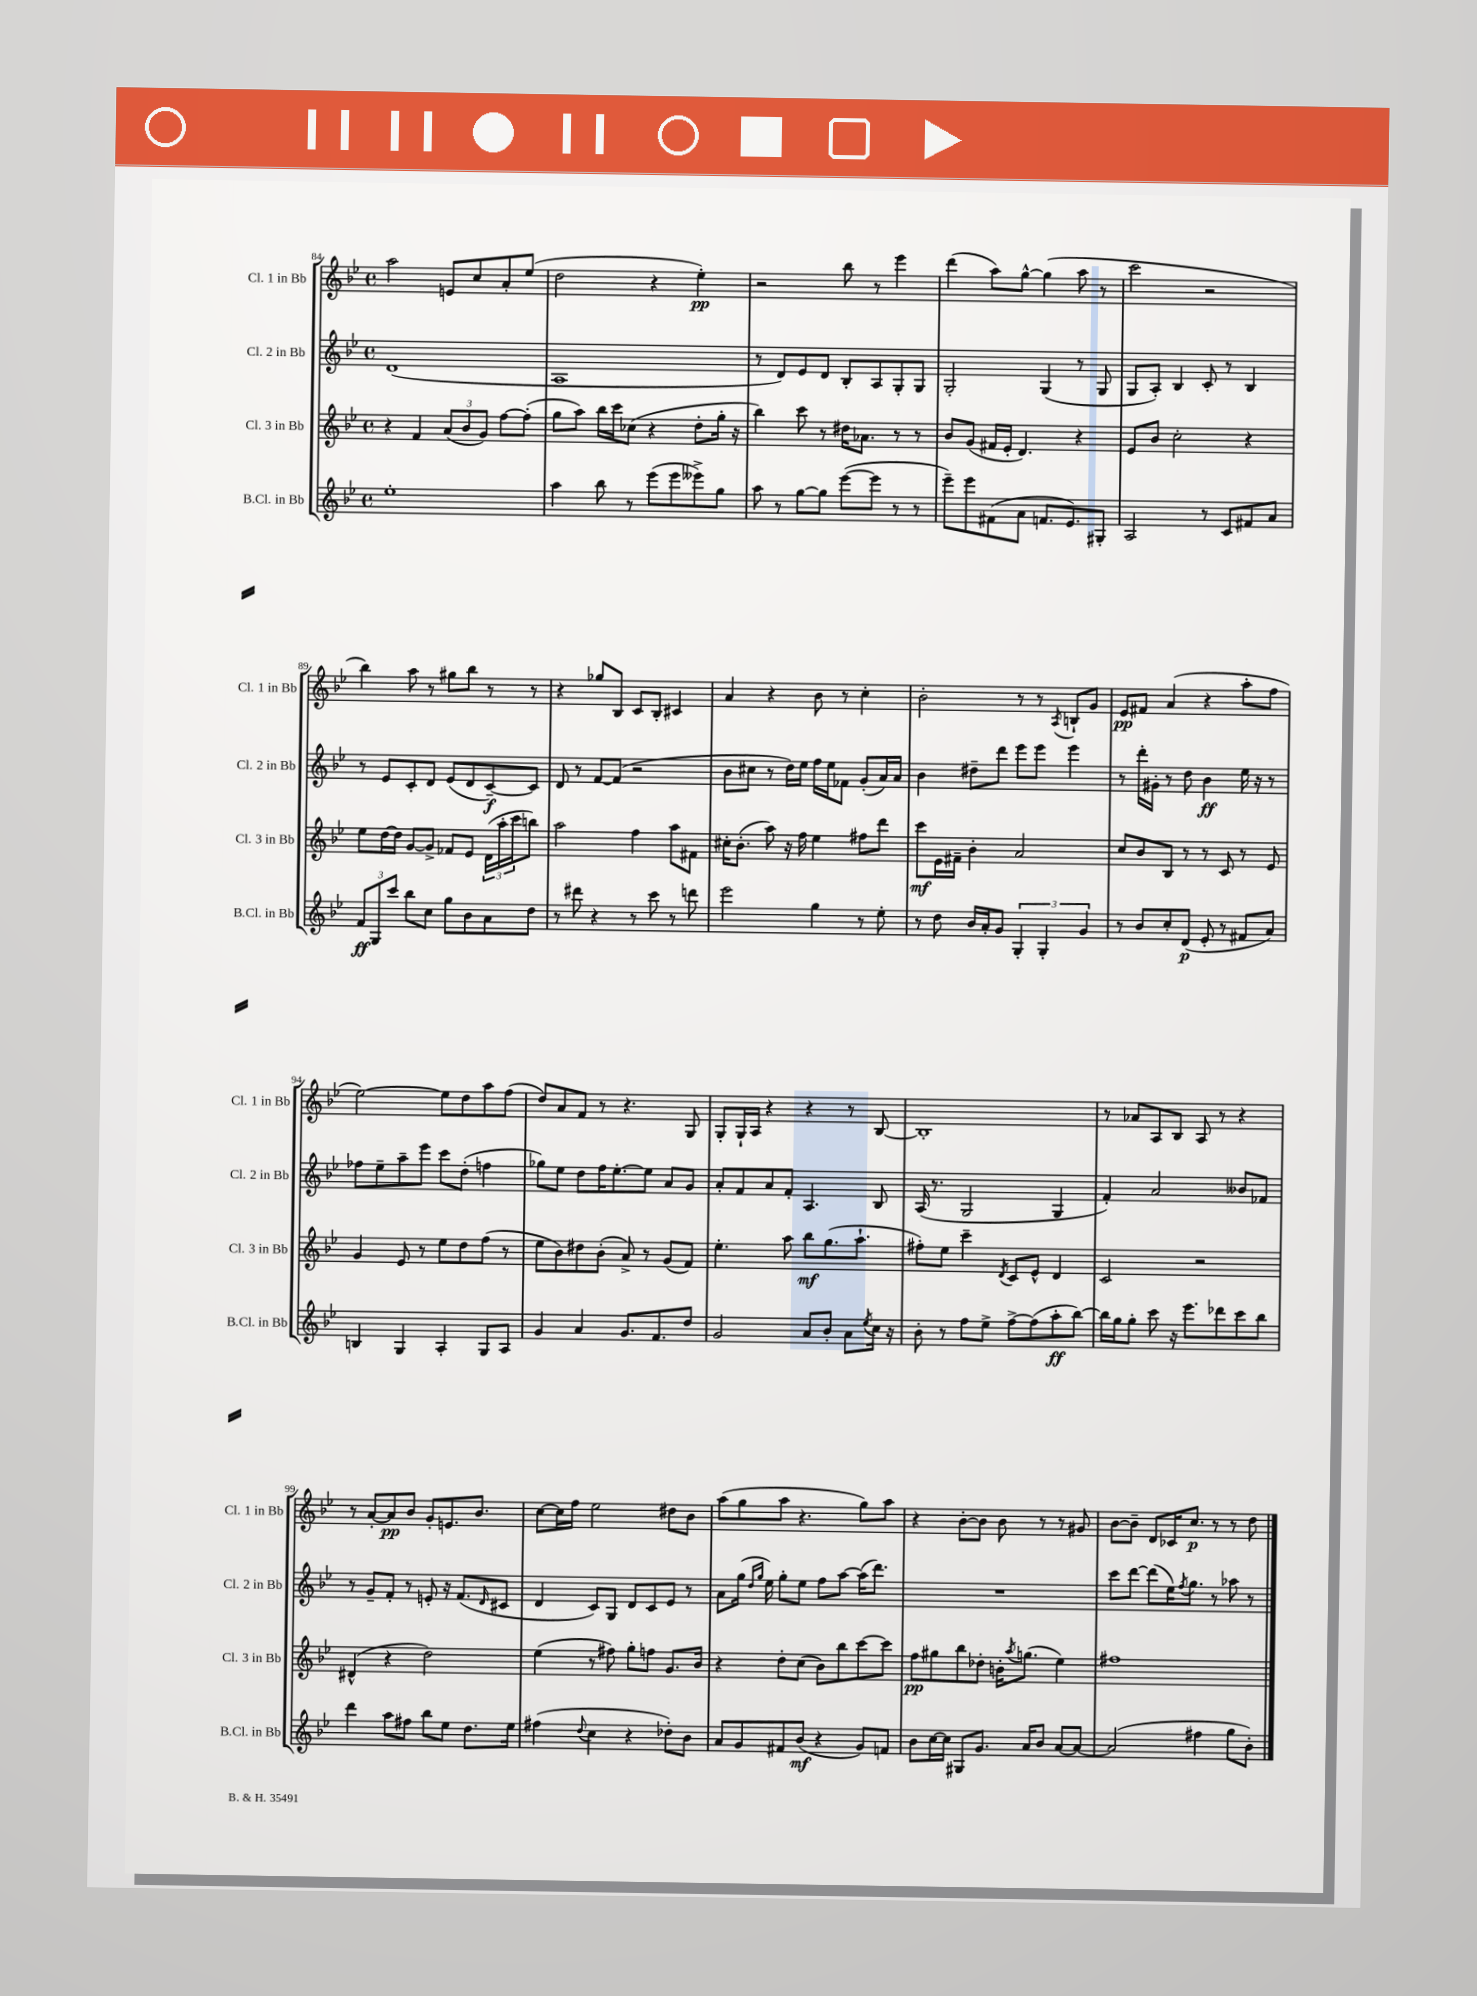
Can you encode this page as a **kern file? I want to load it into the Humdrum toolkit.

**kern	**dynam	**kern	**dynam	**kern	**dynam	**kern	**dynam
*part4	*part4	*part3	*part3	*part2	*part2	*part1	*part1
*staff4	*staff4	*staff3	*staff3	*staff2	*staff2	*staff1	*staff1
*I"B.Cl. in Bb	*	*I"Cl. 3 in Bb	*	*I"Cl. 2 in Bb	*	*I"Cl. 1 in Bb	*
*I'B.Cl. in Bb	*	*I'Cl. 3 in Bb	*	*I'Cl. 2 in Bb	*	*I'Cl. 1 in Bb	*
*clefG2	*	*clefG2	*	*clefG2	*	*clefG2	*
*k[b-e-]	*	*k[b-e-]	*	*k[b-e-]	*	*k[b-e-]	*
*M4/4	*	*M4/4	*	*M4/4	*	*M4/4	*
*met(c)	*	*met(c)	*	*met(c)	*	*met(c)	*
=84	=84	=84	=84	=84	=84	=84	=84
1ee-'	.	4r	.	(1d	.	2aa\	.
.	.	4f/	.	.	.	.	.
.	.	(12a/L	.	.	.	8en/L	.
.	.	12b-/	.	.	.	.	.
.	.	.	.	.	.	8cc/	.
.	.	12g/J)	.	.	.	.	.
.	.	[8ff\L	.	.	.	8a'/	.
.	.	(8ff'\J]	.	.	.	(8ee-/J	.
=85	=85	=85	=85	=85	=85	=85	=85
4aa\	.	8gg\L	.	1A	.	2dd\	.
.	.	8aa\J)	.	.	.	.	.
8bb-\	.	16bb-\LL	.	.	.	.	.
.	.	16ccc\J	.	.	.	.	.
8r	.	(8cc-X\J	.	.	.	.	.
(8eee-\L	.	4r	.	.	.	4r	.
8eee-\	.	.	.	.	.	.	.
8eee--X^\)	.	8dd'\L	.	.	.	4ee-'\)	pp
8gg\J	.	16gg'\Jk	.	.	.	.	.
.	.	16r	.	.	.	.	.
=86	=86	=86	=86	=86	=86	=86	=86
8aa\	.	4bb-\)	.	8r	.	2r	.
8r	.	.	.	8d/L)	.	.	.
[8gg\L	.	8ccc\	.	8e-/	.	.	.
8gg\J]	.	8r	.	8d/J	.	.	.
([8eee-\L	.	16dd#X\KL	.	8B-'/L	.	8bb-\	.
.	.	8.a-X\J	.	.	.	.	.
8eee-\J]	.	.	.	8A/	.	8r	.
8r	.	8r	.	8G'/	.	4eee-\	.
8r	.	8r	.	8G/J	.	.	.
=87	=87	=87	=87	=87	=87	=87	=87
8eee-~\L)	.	8b-/L	.	2G'/	.	(4ddd\	.
8eee-\	.	(8g/J	.	.	.	.	.
(8f#X\	.	16f#X/LL	.	.	.	8aa\L)	.
.	.	16e-'/JJ	.	.	.	.	.
8a\J	.	4.d/)	.	.	.	[8gg^^\J	.
8.fn/L	.	.	.	(4G/	.	(4gg\]	.
8.e-/)	.	.	.	.	.	.	.
.	.	4r	.	8r	.	8aa\	.
8G#X'/J	.	.	.	8G/	.	8r	.
=88	=88	=88	=88	=88	=88	=88	=88
2A/	.	8e-/L	.	8G/L	.	2ccc\	.
.	.	8b-/J	.	8A'/J)	.	.	.
.	.	2cc'\	.	4B-/	.	.	.
8r	.	.	.	8c'/	.	2r	.
8c/L	.	.	.	8r	.	.	.
8f#X/	.	4r	.	4B-/	.	.	.
8a/J	.	.	.	.	.	.	.
!!LO:LB:g=z
=89	=89	=89	=89	=89	=89	=89	=89
12f/L	ff	8ee-\L	.	8r	.	4bb-\)	.
12G/	.	.	.	.	.	.	.
.	.	[16dd\L	.	8e-/L	.	.	.
12ccc/J	.	.	.	.	.	.	.
.	.	16dd\JJ]	.	.	.	.	.
8bb-\L	.	[8g/L	.	8c'/	.	8aa\	.
8cc\J	.	8g^/J]	.	8d/J	.	8r	.
8gg\L	.	8f-X/L	.	(8e-/L	.	8gg#X\L	.
8b-\	.	8e-/J	.	8d/	.	8bb-\J	.
8a\	.	(24d\LL	.	[8c~/)	f	8r	.
.	.	24aa'\	.	.	.	.	.
.	.	24ccc\J	.	.	.	.	.
8dd\J	.	8bbn\J)	.	8c/J]	.	8r	.
=90	=90	=90	=90	=90	=90	=90	=90
8r	.	2aa\	.	8d/	.	4r	.
8ddd#X\	.	.	.	8r	.	.	.
4r	.	.	.	[8f/L	.	8gg-X/L	.
.	.	.	.	(8f/J]	.	8B-/J	.
8r	.	4ff\	.	2r	.	8c/L	.
8ccc\	.	.	.	.	.	8B-'/J	.
8r	.	8aa\L	.	.	.	4c#X/	.
8dddn\	.	8f#X\J	.	.	.	.	.
=91	=91	=91	=91	=91	=91	=91	=91
2eee-\	.	16cc#X'\KL	.	8b-\L	.	4a/	.
.	.	(8.b-'\J	.	.	.	.	.
.	.	.	.	8cc#X\J	.	.	.
.	.	8aa\)	.	8r	.	4r	.
.	.	16r	.	16dd\LL)	.	.	.
.	.	16ff\	.	16ee-\JJ	.	.	.
4gg\	.	4ee-\	.	16ff\LL	.	8b-\	.
.	.	.	.	16ee-\J	.	.	.
.	.	.	.	8f-X\J	.	8r	.
8r	.	8ff#X\L	.	(8g'/L	.	4cc'\	.
8ee-'\	.	8ddd\J	.	16a/L)	.	.	.
.	.	.	.	16a/JJ	.	.	.
=92	=92	=92	=92	=92	=92	=92	=92
8r	.	8ccc\L	mf	4b-\	.	2b-'\	.
8dd\	.	16e-\L	.	.	.	.	.
.	.	16f#X~\JJ	.	.	.	.	.
16b-/LL	.	4b-'\	.	8dd#X~\L	.	.	.
16a'/J	.	.	.	.	.	.	.
8g/J	.	.	.	8ddd\J	.	.	.
6G'/	.	2a/	.	8eee-\L	.	8r	.
.	.	.	.	8eee-\J	.	8r	.
6G'/	.	.	.	.	.	.	.
.	.	.	.	.	.	8qA/	.
.	.	.	.	4eee-\	.	8Bn`/L	.
6g/	.	.	.	.	.	.	.
.	.	.	.	.	.	8g/J	.
=93	=93	=93	=93	=93	=93	=93	=93
8r	.	8cc/L	.	8r	.	8e-/L	pp
8b-/L	.	8b-/	.	16ddd'\LL	.	8f#X/J	.
.	.	.	.	16g#X'\JJ	.	.	.
8cc'/	.	8B-/J	.	8r	.	(4a/	.
(8d/J	p	8r	.	8dd\	.	.	.
8e-'/	.	8r	.	4b-\	ff	4r	.
8r	.	8c/	.	.	.	.	.
8f#X/L	.	8r	.	16ee-\	.	8aa'\L	.
.	.	.	.	16r	.	.	.
8a/J)	.	8e-/	.	8r	.	8ff\J	.
!!LO:LB:g=z
=94	=94	=94	=94	=94	=94	=94	=94
4Bn/	.	4g/	.	8ff-X\L	.	[2ee-\)	.
.	.	.	.	8ee-~\	.	.	.
4G/	.	8e-/	.	8aa~\	.	.	.
.	.	8r	.	8eee-\J	.	.	.
4A'/	.	8ee-\L	.	8ccc\L	.	8ee-\L]	.
.	.	8dd\	.	(8dd'\J	.	8dd\	.
8G/L	.	(8ff\J	.	4ffn\	.	8aa\	.
8A/J	.	8r	.	.	.	(8ff\J	.
=95	=95	=95	=95	=95	=95	=95	=95
4g/	.	8ee-\L	.	8gg-X\L)	.	8dd/L)	.
.	.	8b-\)	.	8ee-\J	.	8a/	.
4a/	.	8dd#X\	.	8dd\L	.	8f/J	.
.	.	(8b-'\J	.	16ff\K	.	8r	.
.	.	.	.	[8.ee-'\	.	.	.
8.g/L	.	8a^/)	.	.	.	4.r	.
.	.	8r	.	8ee-\J]	.	.	.
8.f/	.	.	.	.	.	.	.
.	.	(8g/L	.	8a/L	.	.	.
8dd/J	.	8f/J)	.	8g/J	.	8G/	.
=96	=96	=96	=96	=96	=96	=96	=96
2g/	.	4.ee-'\	.	8a'/L	.	8G'/L	.
.	.	.	.	8f/	.	16G`/L	.
.	.	.	.	.	.	16A/JJ	.
.	.	.	.	8a/	.	4r	.
.	.	8aa\	.	8f'/J	.	.	.
8a/L	.	8bb-\L	mf	4.A/	.	4r	.
8b-'/J	.	(8.gg\	.	.	.	.	.
8a\L	.	.	.	.	.	8r	.
.	.	8.aa`\J	.	.	.	.	.
8qee-/	.	.	.	.	.	.	.
16cc\Jk	.	.	.	8B-/	.	[8B-/	.
16r	.	.	.	.	.	.	.
=97	=97	=97	=97	=97	=97	=97	=97
8b-'\	.	8ff#X'\L)	.	(16A/	.	1B-']	.
.	.	.	.	8.r	.	.	.
8r	.	8ee-\J	.	.	.	.	.
8ff\L	.	4ccc~\	.	2G/	.	.	.
8ee-^\J	.	.	.	.	.	.	.
.	.	8qd/	.	.	.	.	.
[8ff^\L	.	8c/L	.	.	.	.	.
(8ff\]	.	8e-^^/J	.	.	.	.	.
8aa'\	ff	4d/	.	4G/	.	.	.
[8bb-\J)	.	.	.	.	.	.	.
=98	=98	=98	=98	=98	=98	=98	=98
16bb-\LL]	.	2c/	.	4f'/)	.	8r	.
16gg\J	.	.	.	.	.	.	.
8gg'\J	.	.	.	.	.	8a-X/L	.
8ccc\	.	.	.	2a/	.	8A/	.
16r	.	.	.	.	.	8B-/J	.
8.eee-\L	.	.	.	.	.	.	.
.	.	2r	.	.	.	8A/	.
8ddd-X\	.	.	.	.	.	8r	.
8ccc\	.	.	.	8b--X/L	.	4r	.
8bb-\J	.	.	.	8f-X/J	.	.	.
!!LO:LB:g=z
=99	=99	=99	=99	=99	=99	=99	=99
4ddd\	.	(4d#X^^/	.	8r	.	8r	.
.	.	.	.	8g~/L	.	[8a'/L	.
8aa\L	.	4r	.	8f'/J	.	8a/]	pp
8ff#X\J	.	.	.	8r	.	8b-/J	.
8bb-\L	.	2dd\)	.	8en'/	.	8g'/L	.
8ee-\J	.	.	.	16r	.	8.en/	.
.	.	.	.	(8.f/L	.	.	.
8.dd\L	.	.	.	.	.	.	.
.	.	.	.	.	.	8.b-/J	.
.	.	.	.	16qqd/	.	.	.
.	.	.	.	8c#X/J	.	.	.
16ee-\Jk	.	.	.	.	.	.	.
=100	=100	=100	=100	=100	=100	=100	=100
(4ff#X\	.	(4ee-\	.	4d/	.	[8cc\L	.
.	.	.	.	.	.	16cc\L]	.
.	.	.	.	.	.	16ff\JJ	.
8qqdd/	.	.	.	.	.	.	.
4cc\	.	8r	.	8c/L)	.	2ee-\	.
.	.	8ff#X\)	.	8G/J	.	.	.
4r	.	8gg'\L	.	8d/L	.	.	.
.	.	8ffn\J	.	8c/	.	.	.
8dd-X'\L)	.	8.g/L	.	8e-/J	.	8dd#X\L	.
8b-\J	.	.	.	8r	.	8b-\J	.
.	.	16b-/Jk	.	.	.	.	.
=101	=101	=101	=101	=101	=101	=101	=101
8a/L	.	4r	.	8a\L	.	(8aa\L	.
8g/	.	.	.	(16gg\Jk	.	8gg\	.
.	.	.	.	16qqdd/LL	.	.	.
.	.	.	.	16qqgg/JJ	.	.	.
.	.	.	.	16ee-\)	.	.	.
8f#X/	.	8dd'\L	.	8gg'\L	.	8aa\J	.
(8b-/J	mf	(8cc\J	.	8ee-\J	.	4.r	.
4r	.	8b-\L)	.	8ff\L	.	.	.
.	.	8bb-\	.	[8aa\J	.	.	.
8g/L)	.	[8ccc\	.	(16aa\KL]	.	8gg\L)	.
.	.	.	.	8.ddd\J)	.	.	.
8fn/J	.	8ccc\J]	.	.	.	8aa\J	.
=102	=102	=102	=102	=102	=102	=102	=102
8b-\L	.	8ff\L	pp	1r	.	4r	.
[16cc\L	.	8gg#X\	.	.	.	.	.
16cc\JJ]	.	.	.	.	.	.	.
8G#X/L	.	8bb-\	.	.	.	[8b-'\L	.
8.g/J	.	8dd-X'\J	.	.	.	8b-\J]	.
.	.	16bn'\KL	.	.	.	8b-\	.
.	.	8qaa/	.	.	.	.	.
16a/KL	.	(8.ggn\J	.	.	.	.	.
8b-/J	.	.	.	.	.	8r	.
[8a/L	.	4ee-\)	.	.	.	8r	.
8a/J_	.	.	.	.	.	8g#X/	.
=103	=103	=103	=103	=103	=103	=103	=103
(2a/]	.	1ff#X	.	8ccc\L	.	[8b-\L	.
.	.	.	.	[8ddd\J	.	8b-~\J]	.
.	.	.	.	(8ddd\L]	.	8d/L	.
.	.	.	.	16ee-\K)	.	16c-X/K	.
.	.	.	.	8qff/	.	.	.
.	.	.	.	8.gg\J	.	8.cc/J	p
4ff#X\	.	.	.	.	.	.	.
.	.	.	.	8r	.	8r	.
8gg\L	.	.	.	8aa-X\	.	8r	.
8b-'\J)	.	.	.	8r	.	8dd\	.
==	==	==	==	==	==	==	==
*-	*-	*-	*-	*-	*-	*-	*-
